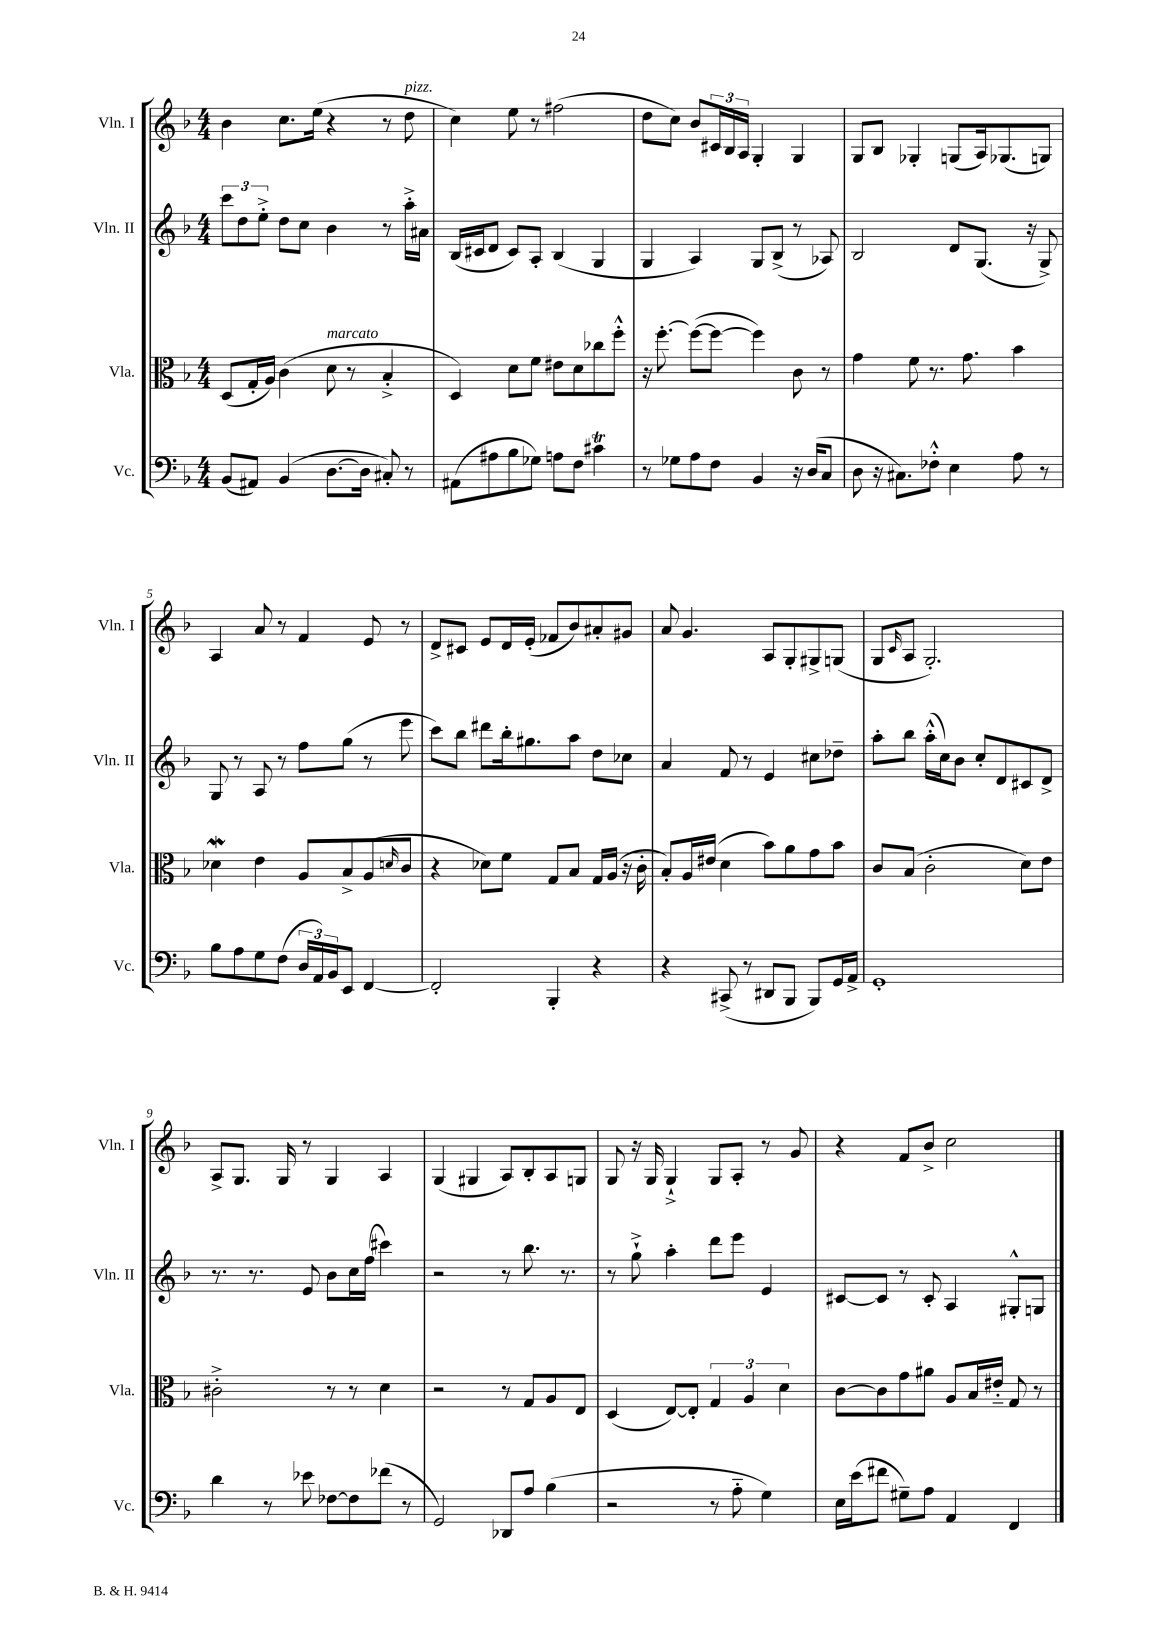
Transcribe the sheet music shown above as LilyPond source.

<<
\new StaffGroup <<
\new Staff = "s0" \with { instrumentName = "Vln. I" shortInstrumentName = "Vln. I" } {
    \clef treble \key f \major \numericTimeSignature \time 4/4
    bes'4 c''8. e''16( r4 r8 d''8^\markup { \italic "pizz." } |
    c''4) e''8 r8 fis''2( |
    d''8 c''8) bes'8 \tuplet 3/2 { cis'16 bes16 a16 } g4-. g4 |
    g8 bes8 ges4-. g8( a16) ges8.( g8) |
    a4 a'8 r8 f'4 e'8 r8 |
    d'8-> cis'8 e'8 d'16 e'16-.( fes'8 bes'8) ais'8-. gis'8 |
    a'8 g'4. a8 g8-. gis8-> g8( |
    g8 \grace { c'16 } a8 g2.-.) |
    a8-> g8. g16 r8 g4 a4 |
    g4( gis4 a8) bes8-. a8 g8 |
    g8 r16 g16 g4-!-> g8 a8-. r8 g'8 |
    r4 f'8 bes'8-> c''2 \bar "|." |
}
\new Staff = "s1" \with { instrumentName = "Vln. II" shortInstrumentName = "Vln. II" } {
    \clef treble \key f \major \numericTimeSignature \time 4/4
    \tuplet 3/2 { c'''8 d''8 e''8-.-> } d''8 c''8 bes'4 r8 a''16-.-> ais'16 |
    bes16( cis'16 d'8 cis'8) a8-. bes4( g4 |
    g4 a4) g8 bes8->( r8 aes8) |
    bes2 d'8 g8.( r16 g8->) |
    g8 r8 a8 r8 f''8 g''8( r8 e'''8 |
    c'''8) bes''8 dis'''8 bes''16-. gis''8. a''8 d''8 ces''8 |
    a'4 f'8 r8 e'4 cis''8 des''8-- |
    a''8-. bes''8 a''16-.-^( c''16) bes'8 c''8-. d'8 cis'8 d'8-> |
    r8. r8. e'8 bes'8 c''16 f''16( cis'''4) |
    r2 r8 bes''8. r8. |
    r8 g''8-!-> a''4-. d'''8 e'''8 e'4 |
    cis'8~ cis'8 r8 cis'8-. a4 gis8-.-^ g8 \bar "|." |
}
\new Staff = "s2" \with { instrumentName = "Vla." shortInstrumentName = "Vla." } {
    \clef alto \key f \major \numericTimeSignature \time 4/4
    d8( g16-. a16) c'4( d'8^\markup { \italic "marcato" } r8 bes4-.-> |
    d4) d'8 f'8 eis'8 d'8 ces''8 f''8-.-^ |
    r16 f''8.~-. f''8~( f''8~ f''4) c'8 r8 |
    g'4 f'8 r8. g'8. bes'4 |
    des'4\mordent e'4 a8 bes8-> a8( \grace { d'16 } c'8 |
    r4 des'8) f'8 g8 bes8 g16 a16( r16 c'16-. |
    bes8-.) a16 eis'16( d'4 bes'8) a'8 g'8 bes'8 |
    c'8 bes8( c'2-. d'8) e'8 |
    cis'2-.-> r8 r8 d'4 |
    r2 r8 g8 a8 e8 |
    d4( e8~) e8-. \tuplet 3/2 { g4 a4 d'4 } |
    c'8~ c'8 g'8 ais'8 a8 bes16 eis'16-_ g8 r8 \bar "|." |
}
\new Staff = "s3" \with { instrumentName = "Vc." shortInstrumentName = "Vc." } {
    \clef bass \key f \major \numericTimeSignature \time 4/4
    bes,8( ais,8) bes,4( d8.~ d16 cis8-.) r8 |
    ais,8( ais8 bes8 ges8) a8 f8 cis'4\trill |
    r8 ges8 a8 f8 bes,4 r16 d16( c8 |
    d8 r16 cis8.) fes8-.-^ e4 a8 r8 |
    bes8 a8 g8 f8( \tuplet 3/2 { d16 a,16) bes,16 } e,8 f,4~ |
    f,2-. bes,,4-. r4 |
    r4 cis,8->( r8 dis,8 bes,,8 bes,,8) g,16 a,16-> |
    g,1-. |
    d'4 r8 ees'8 fes8~ fes8 fes'8( r8 |
    g,2) des,8 a8 bes4( |
    r2 r8 a8-_ g4) |
    e16 e'16( fis'8 gis8--) a8 a,4 f,4 \bar "|." |
}
>>
>>
